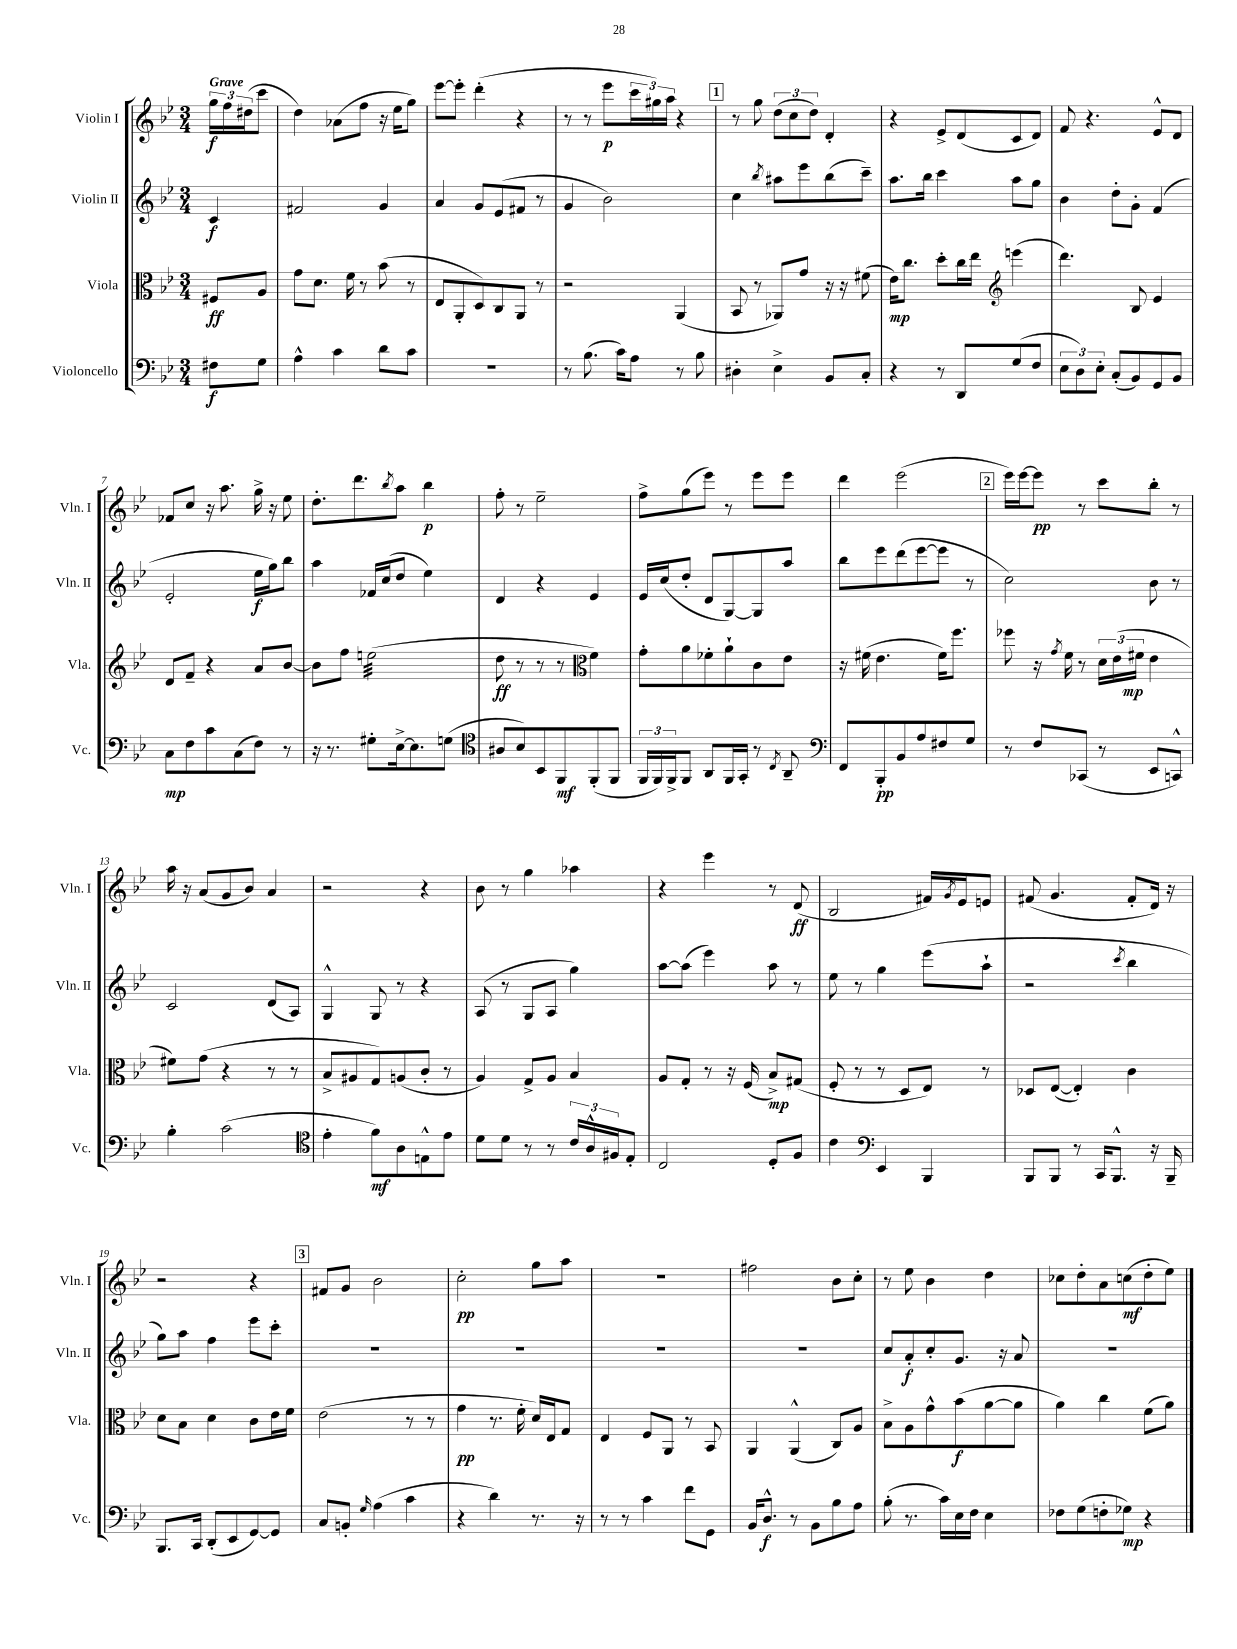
<<
\new StaffGroup <<
\new Staff = "s0" \with { instrumentName = "Violin I" shortInstrumentName = "Vln. I" } {
    \clef treble \key bes \major \numericTimeSignature \time 3/4 \partial 4 \tempo "Grave"
    \tuplet 3/2 { g''16\f f''16 dis''16( } c'''8 |
    d''4) aes'8( f''8 r16 ees''16 g''8) |
    ees'''8~ ees'''8-. d'''4-.( r4 |
    r8 r8 ees'''8\p \tuplet 3/2 { c'''16 gis''16) a''16 } r4 |
    \mark \markup { \box "1" } r8 g''8 \tuplet 3/2 { d''8( c''8 d''8) } d'4-. |
    r4 ees'8-> d'8( c'8 d'8) |
    f'8 r4. ees'8-^ d'8 |
    fes'8 c''8 r16 a''8. g''16-> r16 ees''8 |
    d''8.-. d'''8. \acciaccatura { bes''8 } a''8 bes''4\p |
    f''8-. r8 ees''2-- |
    f''8-> g''8( ees'''8) r8 ees'''8 ees'''8 |
    d'''4 ees'''2( |
    \mark \markup { \box "2" } ees'''16) ees'''16~ ees'''8\pp r8 c'''8 bes''8-. r8 |
    a''16 r16 a'8( g'8 bes'8) a'4 |
    r2 r4 |
    bes'8 r8 g''4 aes''4 |
    r4 ees'''4 r8 d'8\ff( |
    bes2 fis'16) \acciaccatura { g'8 } ees'16 e'8 |
    fis'8( g'4. fis'8-. d'16) r16 |
    r2 r4 |
    \mark \markup { \box "3" } fis'8 g'8 bes'2 |
    c''2-.\pp g''8 a''8 |
    R2. |
    fis''2 bes'8 c''8-. |
    r8 ees''8 bes'4 d''4 |
    ces''8 d''8-. a'8 c''8\mf( d''8-. ees''8) \bar "|." |
}
\new Staff = "s1" \with { instrumentName = "Violin II" shortInstrumentName = "Vln. II" } {
    \clef treble \key bes \major \numericTimeSignature \time 3/4 \partial 4
    c'4\f |
    fis'2 g'4 |
    a'4 g'8 ees'8( fis'8 r8 |
    g'4 bes'2) |
    \mark \markup { \box "1" } c''4 \acciaccatura { bes''8 } ais''8 ees'''8 bes''8( c'''8--) |
    a''8. bes''16 c'''4 a''8 g''8 |
    bes'4 d''8-. g'8-. f'4( |
    ees'2-. ees''16\f g''16) bes''8 |
    a''4 fes'16 c''16( d''8 ees''4) |
    d'4 r4 ees'4 |
    ees'16 c''16( d''8-. d'8 g8~) g8 a''8 |
    bes''8 ees'''8 d'''8( ees'''8~ ees'''8 r8 |
    \mark \markup { \box "2" } c''2) bes'8 r8 |
    c'2 d'8( a8) |
    g4-^ g8 r8 r4 |
    a8( r8 g8 a8 g''4) |
    a''8~ a''8( ees'''4) a''8 r8 |
    ees''8 r8 g''4 ees'''8( a''8-! |
    r2 \acciaccatura { c'''8 } bes''4 |
    g''8) a''8 f''4 ees'''8 c'''8-. |
    \mark \markup { \box "3" } R2. |
    R2. |
    R2. |
    R2. |
    c''8 a'8-.\f c''8-. g'8. r16 a'8 |
    R2. \bar "|." |
}
\new Staff = "s2" \with { instrumentName = "Viola" shortInstrumentName = "Vla." } {
    \clef alto \key bes \major \numericTimeSignature \time 3/4 \partial 4
    fis8\ff a8 |
    g'8 d'8. f'16 r8 bes'8( r8 |
    ees8 a,8-. d8) c8 a,8 r8 |
    r2 a,4( |
    \mark \markup { \box "1" } bes,8 r8 aes,8) g'8 r16 r16 fis'8( |
    ees'16\mp) c''8. d''8-. c''16 ees''16 \clef treble e'''4( |
    d'''4.) bes8 ees'4 |
    d'8 f'8-- r4 a'8 bes'8~ |
    bes'8 f''8 e''2:32( |
    d''8\ff r8 r8 r8 \clef alto f'4) |
    g'8-. a'8 fes'8-. a'8-! c'8 ees'8 |
    r16 fis'16( ees'4. fis'16) f''8. |
    \mark \markup { \box "2" } fes''8 r16 \acciaccatura { g'8 } f'16 r8 \tuplet 3/2 { d'16 ees'16( fis'16\mp } ees'4 |
    fis'8) g'8( r4 r8 r8 |
    bes8-> ais8 g8) a8( c'8-. r8 |
    a4) g8-> a8 bes4 |
    a8 g8-. r8 r16 f16( bes8->\mp) gis8( |
    f8-. r8 r8 d8 ees8) r8 |
    des8 ees8~( ees4-.) c'4 |
    d'8 bes8 d'4 c'8 ees'16 f'16 |
    \mark \markup { \box "3" } ees'2( r8 r8 |
    g'4\pp r8. f'16-. d'16) ees16 g8 |
    ees4 f8 a,8 r8 bes,8 |
    a,4 a,4-^( c8) a8 |
    bes8-> a8 g'8-^ bes'8\f( a'8~ a'8 |
    a'4) c''4 f'8( a'8) \bar "|." |
}
\new Staff = "s3" \with { instrumentName = "Violoncello" shortInstrumentName = "Vc." } {
    \clef bass \key bes \major \numericTimeSignature \time 3/4 \partial 4
    fis8\f g8 |
    a4-^ c'4 d'8 c'8 |
    R2. |
    r8 bes8.( c'16) a8 r8 bes8 |
    \mark \markup { \box "1" } dis4-. ees4-> bes,8 c8-. |
    r4 r8 d,8 g8( f8 |
    \tuplet 3/2 { ees8 d8) ees8-. } c8-.( bes,8) g,8 bes,8 |
    c8\mp f8 c'8 c8( f8) r8 |
    r16 r8. gis8-. ees16~-> ees8. g8( |
    \clef tenor ais8 bes8) bes,8 f,8\mf f,8-.( f,8 |
    \tuplet 3/2 { f,16 f,16) f,16-> } f,8 a,8 f,16 g,16-. r8 \acciaccatura { c8 } a,8-- |
    \clef bass f,8 bes,,8-.\pp bes,8 a8 fis8 g8 |
    \mark \markup { \box "2" } r8 f8 ces,8( r8 ees,8 c,8-^) |
    bes4-. c'2( |
    \clef tenor ees'4-. f'8\mf) a8 e8-^ ees'8 |
    d'8 d'8 r8 r8 \tuplet 3/2 { c'16 a16-^ fis16 } ees8-. |
    c2 d8-. f8 |
    c'4 \clef bass ees,4 bes,,4 |
    bes,,8 bes,,8 r8 c,16 bes,,8.-^ r16 bes,,16-- |
    bes,,8. c,16 d,8-.( ees,8 g,8~) g,8 |
    \mark \markup { \box "3" } c8 b,8-. \grace { g16 } a4( c'4 |
    r4 d'4) r8. r16 |
    r8 r8 c'4 f'8 g,8 |
    bes,16 d8.-^\f r8 bes,8 bes8 a8 |
    bes8-.( r8. c'16) ees16 f16 ees4 |
    fes8 g8( f8-. ges8\mp) r4 \bar "|." |
}
>>
>>
